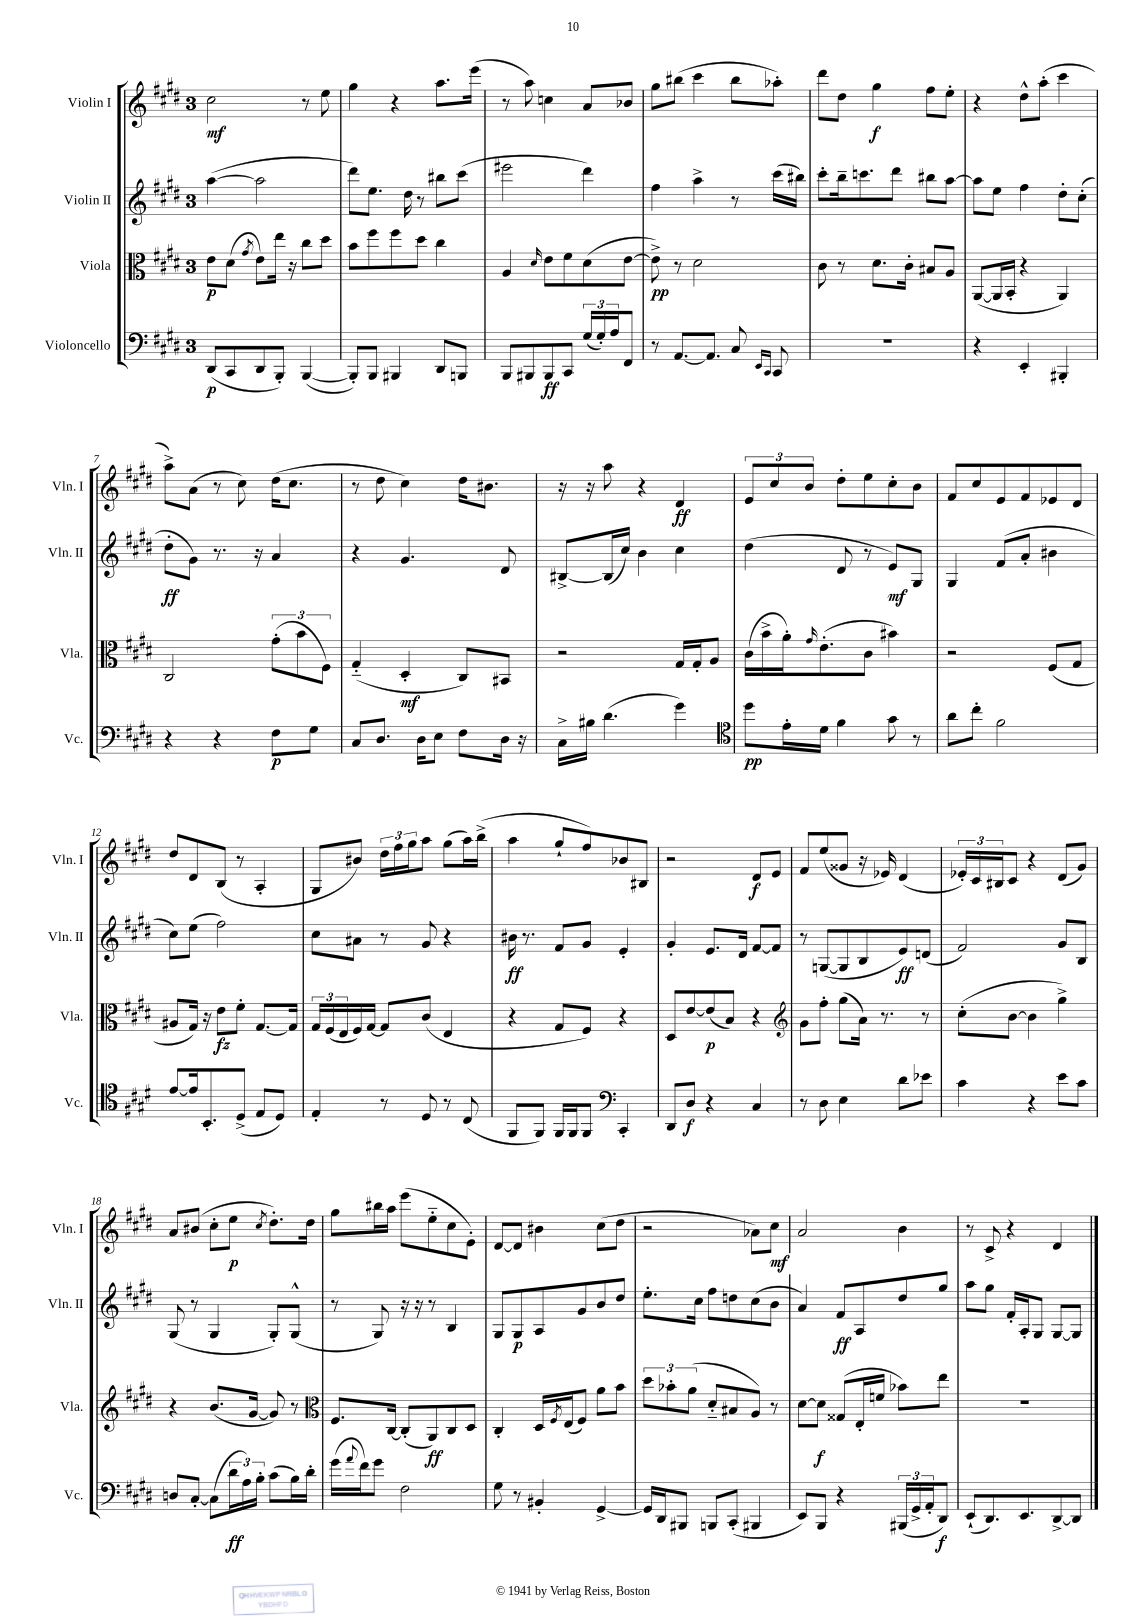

**kern	**dynam	**kern	**dynam	**kern	**dynam	**kern	**dynam
*part4	*part4	*part3	*part3	*part2	*part2	*part1	*part1
*staff4	*staff4	*staff3	*staff3	*staff2	*staff2	*staff1	*staff1
*I"Violoncello	*	*I"Viola	*	*I"Violin II	*	*I"Violin I	*
*I'Vc.	*	*I'Vla.	*	*I'Vln. II	*	*I'Vln. I	*
*clefF4	*	*clefC3	*	*clefG2	*	*clefG2	*
*k[f#c#g#d#]	*	*k[f#c#g#d#]	*	*k[f#c#g#d#]	*	*k[f#c#g#d#]	*
*M3/4	*	*M3/4	*	*M3/4	*	*M3/4	*
=1	=1	=1	=1	=1	=1	=1	=1
(8DD#/L	p	8e\L	p	([4aa\	.	2cc#\	mf
8CC#/	.	(8d#\J	.	.	.	.	.
.	.	8qg#/	.	.	.	.	.
8DD#/	.	8e\L)	.	2aa\]	.	.	.
8BBB'/J)	.	16ee\Jk	.	.	.	.	.
.	.	16r	.	.	.	.	.
([4BBB/	.	8cc#\L	.	.	.	8r	.
.	.	8dd#\J	.	.	.	8ee\	.
=2	=2	=2	=2	=2	=2	=2	=2
8BBB'/L])	.	8b\L	.	8ddd#\L)	.	4gg#\	.
8BBB/J	.	8ff#\	.	8.ee\J	.	.	.
4BBB#X/	.	8ff#\	.	.	.	4r	.
.	.	.	.	16dd#\	.	.	.
.	.	8dd#\J	.	8r	.	.	.
8DD#/L	.	4cc#\	.	8bb#X\L	.	8.aa\L	.
8BBBn/J	.	.	.	(8ccc#\J	.	.	.
.	.	.	.	.	.	(16eee\Jk	.
=3	=3	=3	=3	=3	=3	=3	=3
8BBB/L	.	4A/	.	2eee#X\	.	8r	.
8BBB#X/	.	.	.	.	.	8aa\)	.
.	.	16qqd#/	.	.	.	.	.
8BBB#/	ff	8e\L	.	.	.	4ccn\	.
8CC#/J	.	8f#\	.	.	.	.	.
(24G#/LL	.	(8d#\	.	4ddd#\)	.	8a/L	.
24G#'/)	.	.	.	.	.	.	.
24A/J	.	.	.	.	.	.	.
8FF#/J	.	[8e\J	.	.	.	8b-X/J	.
=4	=4	=4	=4	=4	=4	=4	=4
8r	.	8e^\])	pp	4ff#\	.	8gg#\L	.
[8.AA/L	.	8r	.	.	.	(8bb#X\J	.
.	.	2d#\	.	4aa^\	.	4ccc#\	.
8.AA/J]	.	.	.	.	.	.	.
8C#/	.	.	.	8r	.	8bb#\L	.
16qqEE/LL	.	.	.	.	.	.	.
16qqCC#/JJ	.	.	.	.	.	.	.
8CC#/	.	.	.	(16ccc#\LL	.	8aa-X'\J)	.
.	.	.	.	16bb#X\JJ)	.	.	.
=5	=5	=5	=5	=5	=5	=5	=5
2.r	.	8c#\	.	8ccc#'\L	.	8ddd#\L	.
.	.	8r	.	16bb~\k	.	8dd#\J	.
.	.	.	.	8.cccn\	.	.	.
.	.	8.d#\L	.	.	.	4gg#\	f
.	.	.	.	8ddd#\J	.	.	.
.	.	16c#'\Jk	.	.	.	.	.
.	.	8B#X/L	.	8bb#X\L	.	8ff#\L	.
.	.	8A/J	.	[8aa\J	.	8ee'\J	.
=6	=6	=6	=6	=6	=6	=6	=6
4r	.	([8AA/L	.	8aa\L]	.	4r	.
.	.	16AA/L]	.	8ee\J	.	.	.
.	.	16BB'/JJ	.	.	.	.	.
4EE'/	.	4r	.	4ff#\	.	8dd#^^\L	.
.	.	.	.	.	.	(8aa'\J	.
4BBB#X'/	.	4AA/)	.	8dd#'\L	.	4ccc#\	.
.	.	.	.	(8cc#'\J	.	.	.
!!LO:LB:g=z
=7	=7	=7	=7	=7	=7	=7	=7
4r	.	2C#/	.	8dd#'\L	ff	8aa^\L)	.
.	.	.	.	8g#\J)	.	(8a\J	.
4r	.	.	.	8.r	.	8r	.
.	.	.	.	.	.	8cc#\)	.
.	.	.	.	16r	.	.	.
8F#\L	p	(12g#'\L	.	4a/	.	(16dd#\KL	.
.	.	.	.	.	.	8.cc#\J	.
.	.	12b\	.	.	.	.	.
8G#\J	.	.	.	.	.	.	.
.	.	12F#\J)	.	.	.	.	.
=8	=8	=8	=8	=8	=8	=8	=8
8C#/L	.	(4G#/	.	4r	.	8r	.
8.D#/J	.	.	.	.	.	8dd#\	.
.	.	4D#'/	mf	4.g#/	.	4cc#\)	.
16D#\KL	.	.	.	.	.	.	.
8E\J	.	.	.	.	.	.	.
8F#\L	.	8C#/L)	.	.	.	16dd#\KL	.
.	.	.	.	.	.	8.b#X\J	.
16D#\Jk	.	8BB#X/J	.	8d#/	.	.	.
16r	.	.	.	.	.	.	.
=9	=9	=9	=9	=9	=9	=9	=9
16C#^\LL	.	2r	.	[8B#X^/L	.	16r	.
16B#X\JJ	.	.	.	.	.	16r	.
(4.d#\	.	.	.	(16B#/L]	.	8aa\	.
.	.	.	.	16cc#/JJ)	.	.	.
.	.	.	.	4b\	.	4r	.
4g#\)	.	16G#/LL	.	4cc#\	.	4d#/	ff
.	.	16G#'/J	.	.	.	.	.
.	.	8A/J	.	.	.	.	.
=10	=10	=10	=10	=10	=10	=10	=10
*clefC4	*	*	*	*	*	*	*
8dd#\L	pp	(16c#\LL	.	(4dd#\	.	12e/L	.
.	.	16b^\	.	.	.	.	.
.	.	.	.	.	.	12cc#/	.
16e'\L	.	16a'\J)	.	.	.	.	.
.	.	.	.	.	.	12b/J	.
.	.	16qqg#/	.	.	.	.	.
16d#\JJ	.	(8.e'\	.	.	.	.	.
4f#\	.	.	.	8d#/	.	8dd#'\L	.
.	.	8c#\J	.	8r	.	8ee\	.
8g#\	.	4b#X\)	.	8e/L)	mf	8cc#'\	.
8r	.	.	.	8G#/J	.	8b\J	.
=11	=11	=11	=11	=11	=11	=11	=11
8a\L	.	2r	.	4G#/	.	8f#/L	.
8cc#'\J	.	.	.	.	.	8cc#/	.
2f#\	.	.	.	(8f#/L	.	8e/	.
.	.	.	.	8a'/J	.	8f#/	.
.	.	(8F#/L	.	4b#X\	.	8e-X/	.
.	.	8G#/J	.	.	.	8d#/J	.
!!LO:LB:g=z
=12	=12	=12	=12	=12	=12	=12	=12
[8e/L	.	8A#X/L	.	8cc#\L)	.	8dd#/L	.
16e/k]	.	16G#/Jk)	.	(8ee\J	.	8d#/	.
8.BB'/	.	16r	.	.	.	.	.
.	.	8e\L	fz	2ff#\)	.	(8B/J	.
(8D#^/J	.	8f#'\J	.	.	.	8r	.
8E/L	.	[8.G#/L	.	.	.	4A'/	.
8D#/J)	.	.	.	.	.	.	.
.	.	16G#/Jk]	.	.	.	.	.
=13	=13	=13	=13	=13	=13	=13	=13
4E'/	.	24G#/LL	.	8cc#\L	.	8G#/L	.
.	.	(24F#/	.	.	.	.	.
.	.	24E/	.	.	.	.	.
.	.	16F#/)	.	8a#X\J	.	8b#X/J)	.
.	.	[16G#/JJ	.	.	.	.	.
8r	.	8G#/L]	.	8r	.	24dd#\LL	.
.	.	.	.	.	.	24ff#\	.
.	.	.	.	.	.	24gg#\J	.
8D#/	.	(8c#/J	.	8g#/	.	8aa\J	.
8r	.	4E/	.	4r	.	(8gg#\L	.
(8C#/	.	.	.	.	.	16aa\L)	.
.	.	.	.	.	.	(16bb^\JJ	.
=14	=14	=14	=14	=14	=14	=14	=14
8FF#/L	.	4r	.	16b#X\	ff	4aa\	.
.	.	.	.	8.r	.	.	.
8FF#/J)	.	.	.	.	.	.	.
16FF#/LL	.	8G#/L	.	8f#/L	.	8gg#`/L	.
16FF#/J	.	.	.	.	.	.	.
8FF#/J	.	8F#/J)	.	8g#/J	.	8ff#/)	.
*clefF4	*	*	*	*	*	*	*
4CC#'/	.	4r	.	4e'/	.	8b-X/	.
.	.	.	.	.	.	8B#X/J	.
=15	=15	=15	=15	=15	=15	=15	=15
8DD#/L	.	8D#/L	.	4g#'/	.	2r	.
8D#/J	f	[8e/	.	.	.	.	.
4r	.	(8e/]	p	8.e/L	.	.	.
.	.	8B/J)	.	.	.	.	.
.	.	.	.	16d#/Jk	.	.	.
4C#/	.	4r	.	[8f#/L	.	8d#/L	f
.	.	.	.	8f#/J]	.	8e/J	.
=16	=16	=16	=16	=16	=16	=16	=16
*	*	*clefG2	*	*	*	*	*
8r	.	8g#\L	.	8r	.	8f#/L	.
8D#\	.	8ff#'\J	.	([8Gn/L	.	(8ee/	.
4E\	.	(8gg#\L	.	8G/]	.	8g##X/J	.
.	.	16a\Jk)	.	8B/	.	16r	.
.	.	8.r	.	.	.	16e-X/)	.
8d#\L	.	.	.	8e/)	ff	(4d#/	.
8e-X\J	.	8r	.	(8dn/J	.	.	.
=17	=17	=17	=17	=17	=17	=17	=17
4c#\	.	(8cc#'\L	.	2f#/)	.	24e-X'/LL)	.
.	.	.	.	.	.	24c#/	.
.	.	.	.	.	.	24B#X/J	.
.	.	[8b\J	.	.	.	8c#/J	.
4r	.	4b\]	.	.	.	4r	.
8e\L	.	4gg#^\)	.	8g#/L	.	(8d#/L	.
8c#\J	.	.	.	8B/J	.	8g#/J)	.
!!LO:LB:g=z
=18	=18	=18	=18	=18	=18	=18	=18
8Dn/L	.	4r	.	(8G#/	.	8a/L	.
[8C#'/J	.	.	.	8r	.	(8b#X/J	.
(8C#\L]	.	(8.b/L	.	4G#/	.	8cc#'\L	.
24d#\L	ff	.	.	.	.	8ee\J	p
24A\)	.	.	.	.	.	.	.
.	.	[16g#/Jk	.	.	.	.	.
24B'\JJ	.	.	.	.	.	.	.
.	.	.	.	.	.	8qcc#/	.
(8c#\L	.	8g#/])	.	8G#'/L)	.	8.dd#'\L)	.
16B\L)	.	8r	.	(8G#^^/J	.	.	.
16d#'\JJ	.	.	.	.	.	16dd#\Jk	.
=19	=19	=19	=19	=19	=19	=19	=19
*	*	*clefC3	*	*	*	*	*
(16g#\LL	.	8.F#/L	.	8r	.	8gg#\L	.
8qqa/	.	.	.	.	.	.	.
16f#\J)	.	.	.	.	.	.	.
8g#\J	.	.	.	8G#/)	.	16bb#X\L	.
.	.	[16C#/Jk	.	.	.	16aa\JJ	.
2F#\	.	(8C#'/L]	.	16r	.	(8eee\L	.
.	.	.	.	16r	.	.	.
.	.	8AA/)	ff	8r	.	8ee\	.
.	.	8C#/	.	4B/	.	8cc#\	.
.	.	8D#/J	.	.	.	8e'\J)	.
=20	=20	=20	=20	=20	=20	=20	=20
8G#\	.	4C#'/	.	8G#/L	.	[8d#/L	.
8r	.	.	.	8G#/	p	8d#/J]	.
4BB#X'/	.	16D#/LL	.	8A/	.	4b#X\	.
.	.	8qF#/	.	.	.	.	.
.	.	(16E/J	.	.	.	.	.
.	.	8F#/J)	.	8g#/	.	.	.
[4GG#^/	.	8a\L	.	8b/	.	(8cc#\L	.
.	.	8b\J	.	8dd#/J	.	8dd#\J	.
=21	=21	=21	=21	=21	=21	=21	=21
16GG#/LL]	.	12dd#\L	.	8.ee'\L	.	2r	.
16DD#/J	.	.	.	.	.	.	.
.	.	12b-X'\	.	.	.	.	.
8BBB#X/J	.	.	.	.	.	.	.
.	.	(12a\J	.	.	.	.	.
.	.	.	.	16cc#\Jk	.	.	.
8BBBn/L	.	8d#/L	.	8ff#\L	.	.	.
(8CC#'/J	.	8B#X/	.	8ddn\	.	.	.
4BBB#X/	.	8A/J)	.	(8cc#\	.	8a-X\L)	.
.	.	8r	.	8b\J	.	8cc#\J	mf
=22	=22	=22	=22	=22	=22	=22	=22
8EE/L)	.	[8d#\L	.	4a/)	.	2a/	.
8BBB/J	.	8d#\J]	f	.	.	.	.
4r	.	(8G##X/L	.	8f#/L	ff	.	.
.	.	16E'/L	.	8A/	.	.	.
.	.	16fn/JJ	.	.	.	.	.
(24BBB#X/LL	.	8b-X\L)	.	8dd#/	.	4b\	.
24GG#^/	.	.	.	.	.	.	.
24AA'/J	.	.	.	.	.	.	.
8DD#/J)	f	8ee\J	.	8gg#/J	.	.	.
=23	=23	=23	=23	=23	=23	=23	=23
(8EE`/L	.	2.r	.	8aa\L	.	8r	.
8.DD#/)	.	.	.	8gg#\J	.	8c#^/	.
.	.	.	.	16f#'/LL	.	4r	.
8.EE/	.	.	.	16A'/J	.	.	.
.	.	.	.	8G#/J	.	.	.
[8DD#^/	.	.	.	[8G#/L	.	4d#/	.
8DD#/J]	.	.	.	8G#/J]	.	.	.
==	==	==	==	==	==	==	==
*-	*-	*-	*-	*-	*-	*-	*-
